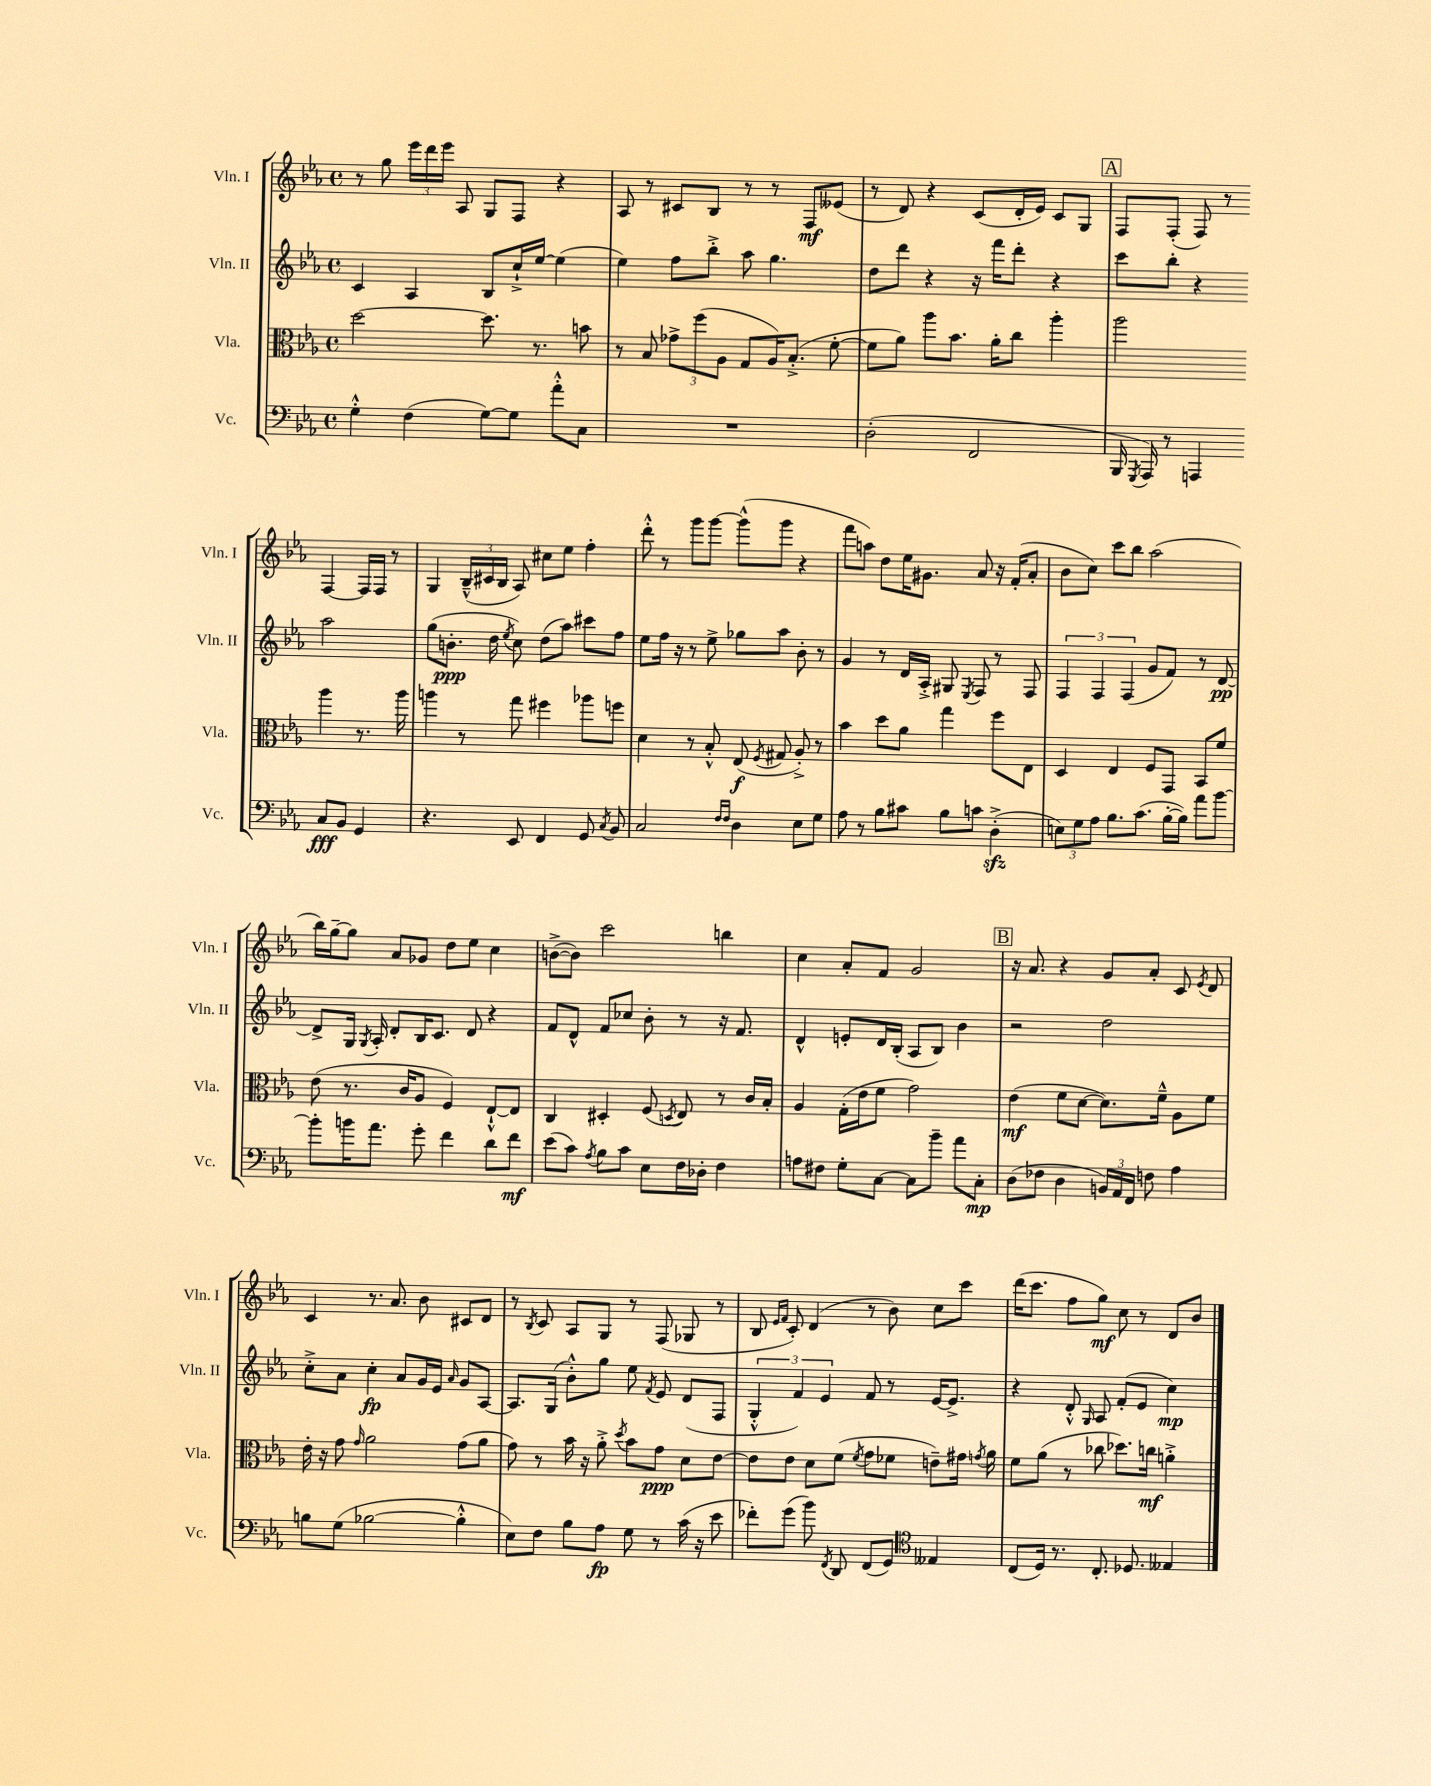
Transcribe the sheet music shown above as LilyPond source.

<<
\new StaffGroup <<
\new Staff = "s0" \with { instrumentName = "Vln. I" shortInstrumentName = "Vln. I" } {
    \clef treble \key ees \major \defaultTimeSignature \time 4/4
    \autoBeamOff r8 g''8 \tuplet 3/2 { ees'''16[ d'''16 ees'''16] } aes8 g8[ f8] r4 |
    aes8 r8 cis'8[ bes8] r8 r8 f8[\mf eeses'8]( |
    r8 d'8) r4 c'8[( d'16-. ees'16]) c'8[ g8] |
    \mark \markup { \box "A" } f8[ f8]-.( f8) r8 f4~ f16[ f16] r8 |
    g4 \tuplet 3/2 { bes16[---^( cis'16 bes16] } aes8) cis''8[ ees''8] f''4-. |
    d'''8-.-^ r8 g'''8[ g'''8]~ g'''8[-^( g'''8] r4 |
    f'''8[ a''8]) d''8[ ees''16 gis'8.] aes'8 r16 f'16[-.( aes'8]-. |
    bes'8[ c''8]) c'''8[ bes''8] aes''2( |
    bes''16[) g''16~-- g''8] aes'8[ ges'8] d''8[ ees''8] c''4 |
    b'8[~->( b'8]) c'''2 b''4 |
    c''4 aes'8[-. f'8] g'2 |
    \mark \markup { \box "B" } r16 aes'8. r4 g'8[ aes'8]-. c'8 \acciaccatura { ees'8 } d'8 |
    c'4 r8. aes'8. bes'8 cis'8[ d'8] |
    r8 \acciaccatura { bes8 } c'8 aes8[ g8] r8 f8( ges8 r8 |
    bes8 \grace { ees'16[ f'16] } c'8-.) d'4( r8 bes'8) c''8[ c'''8] |
    d'''16[( c'''8.] f''8[ g''8]\mf) c''8 r8 d'8[ bes'8] \bar "|." |
}
\new Staff = "s1" \with { instrumentName = "Vln. II" shortInstrumentName = "Vln. II" } {
    \clef treble \key ees \major \defaultTimeSignature \time 4/4
    \autoBeamOff c'4 aes4 bes8[ c''16-!-> ees''16]~ ees''4( |
    ees''4) f''8[ bes''8]-.-> aes''8 g''4. |
    d''8[ d'''8] r4 r16 f'''16[ d'''8]-. r4 |
    \mark \markup { \box "A" } c'''8[ bes''8]-. r4 aes''2 |
    g''8[( b'8.]-.\ppp d''16 \acciaccatura { ees''8 } c''8) d''8[( aes''8]) cis'''8[ f''8] |
    ees''8[ f''16] r16 r8 ees''8-> ges''8[ aes''8] bes'8-. r8 |
    g'4 r8 d'16[ aes16]-.-> gis8 \acciaccatura { ees8 } f8 r8 f8 |
    \tuplet 3/2 { f4 f4 f4( } g'8[ f'8]) r8 d'8~\pp |
    d'8[-> g16] \acciaccatura { g8 } aes16-. d'8[-. bes16 c'8.] d'8 r4 |
    f'8[ d'8]-^ f'8[ ces''8] bes'8-. r8 r16 f'8. |
    d'4-^ e'8[-. d'16 bes16]-.( aes8[ bes8]) bes'4 |
    \mark \markup { \box "B" } r2 d''2 |
    c''8[-.-> aes'8] c''4-.\fp aes'8[ g'16 ees'16] \grace { aes'16 } g'8[ aes8]~ |
    aes8.[ g16]( bes'8[-.-^) g''8] ees''8 \acciaccatura { f'8 } ees'8 d'8[( f8] |
    \tuplet 3/2 { g4-.-^ f'4) ees'4 } f'8 r8 ees'16[~ ees'8.]-> |
    r4 d'8-.-^ \grace { g16 } aes8 f'8[-.( ees'8] c''4\mp) \bar "|." |
}
\new Staff = "s2" \with { instrumentName = "Vla." shortInstrumentName = "Vla." } {
    \clef alto \key ees \major \defaultTimeSignature \time 4/4
    \autoBeamOff d''2~ d''8. r8. b'8 |
    r8 bes8 \tuplet 3/2 { ges'8[-> f''8( aes8] } g8[ aes16) bes8.]-.->( f'8~-. |
    f'8[ aes'8]) aes''8[ bes'8.] aes'16[-. c''8] aes''4-. |
    \mark \markup { \box "A" } aes''2 aes''4 r8. aes''16 |
    a''4 r8 g''8 fis''4 aes''8[ f''8] |
    d'4 r8 bes8-.-^ ees8\f( \acciaccatura { f8 } gis8 aes8-.->) r8 |
    bes'4 d''8[ aes'8] g''4 f''8[ ees8] |
    d4 ees4 f8[ g,8] bes,8[ f'8] |
    ees'8( r8. c'16[ aes8] f4) ees8[~-!-^ ees8] |
    c4 dis4-. f8( \acciaccatura { d8 } ees8) r8 c'16[ bes16]-. |
    aes4 g16[-.( ees'16 f'8] g'2) |
    \mark \markup { \box "B" } ees'4\mf( f'8[ d'8]~ d'8.[) f'16]---^ aes8[ f'8] |
    ees'16-. r16 g'8 \grace { g'16 } aes'2 g'8[( aes'8] |
    g'8) r8 bes'16 r16 aes'8-.-> \acciaccatura { d''8 } bes'8[ g'8]\ppp d'8[ ees'8]~ |
    ees'8[ ees'8] d'8[ f'8]( \acciaccatura { f'8 } g'8[ fes'8] e'8[--) gis'16] \acciaccatura { g'8 } aes'16 |
    f'8[ aes'8]( r8 ces''8 des''8.[) c''16]\mf a'4-.-> \bar "|." |
}
\new Staff = "s3" \with { instrumentName = "Vc." shortInstrumentName = "Vc." } {
    \clef bass \key ees \major \defaultTimeSignature \time 4/4
    \autoBeamOff g4-.-^ f4( g8[~) g8] aes'8[-.-^ c8] |
    R1 |
    d2-.( f,2 |
    \mark \markup { \box "A" } bes,,16 \acciaccatura { g,,8 } aes,,16) r8 a,,4 c8[\fff bes,8] g,4 |
    r4. ees,8 f,4 g,8 \acciaccatura { c8 } bes,8 |
    c2 \grace { f16[ f16] } d4 ees8[ g8] |
    aes8 r8 bes8[ cis'8] bes8[ c'8] d4-.->\sfz( |
    \tuplet 3/2 { e8[) g8 aes8] } bes8.[ c'8.]( bes16[~-. bes16]) aes'8[ bes'8]~ |
    bes'8[-. b'16 aes'8.] g'8-. f'4 d'8[ f'8]\mf |
    ees'8[( c'8]) \acciaccatura { aes8 } bes8[ c'8] ees8[ f16 des16]-. f4 |
    a8[ fis8] g8[-. c8]~ c8[ bes'8]-- aes'8[ c8]-.\mp |
    \mark \markup { \box "B" } d8[( fes8] d4 \tuplet 3/2 { b,16[) aes,16 f,16] } f8 aes4 |
    b8[ g8]( bes2~ bes4-.-^ |
    ees8[) f8] bes8[ aes8]\fp g8 r8 c'16( r16 ees'8 |
    fes'8[-.) g'8]( bes'8) \acciaccatura { f,8 } d,8 f,8[( g,8]) \clef tenor eeses4 |
    c8[( d16]) r8. c8.-. des8. eeses4 \bar "|." |
}
>>
>>
\layout { \context { \Score \remove "Bar_number_engraver" } }
